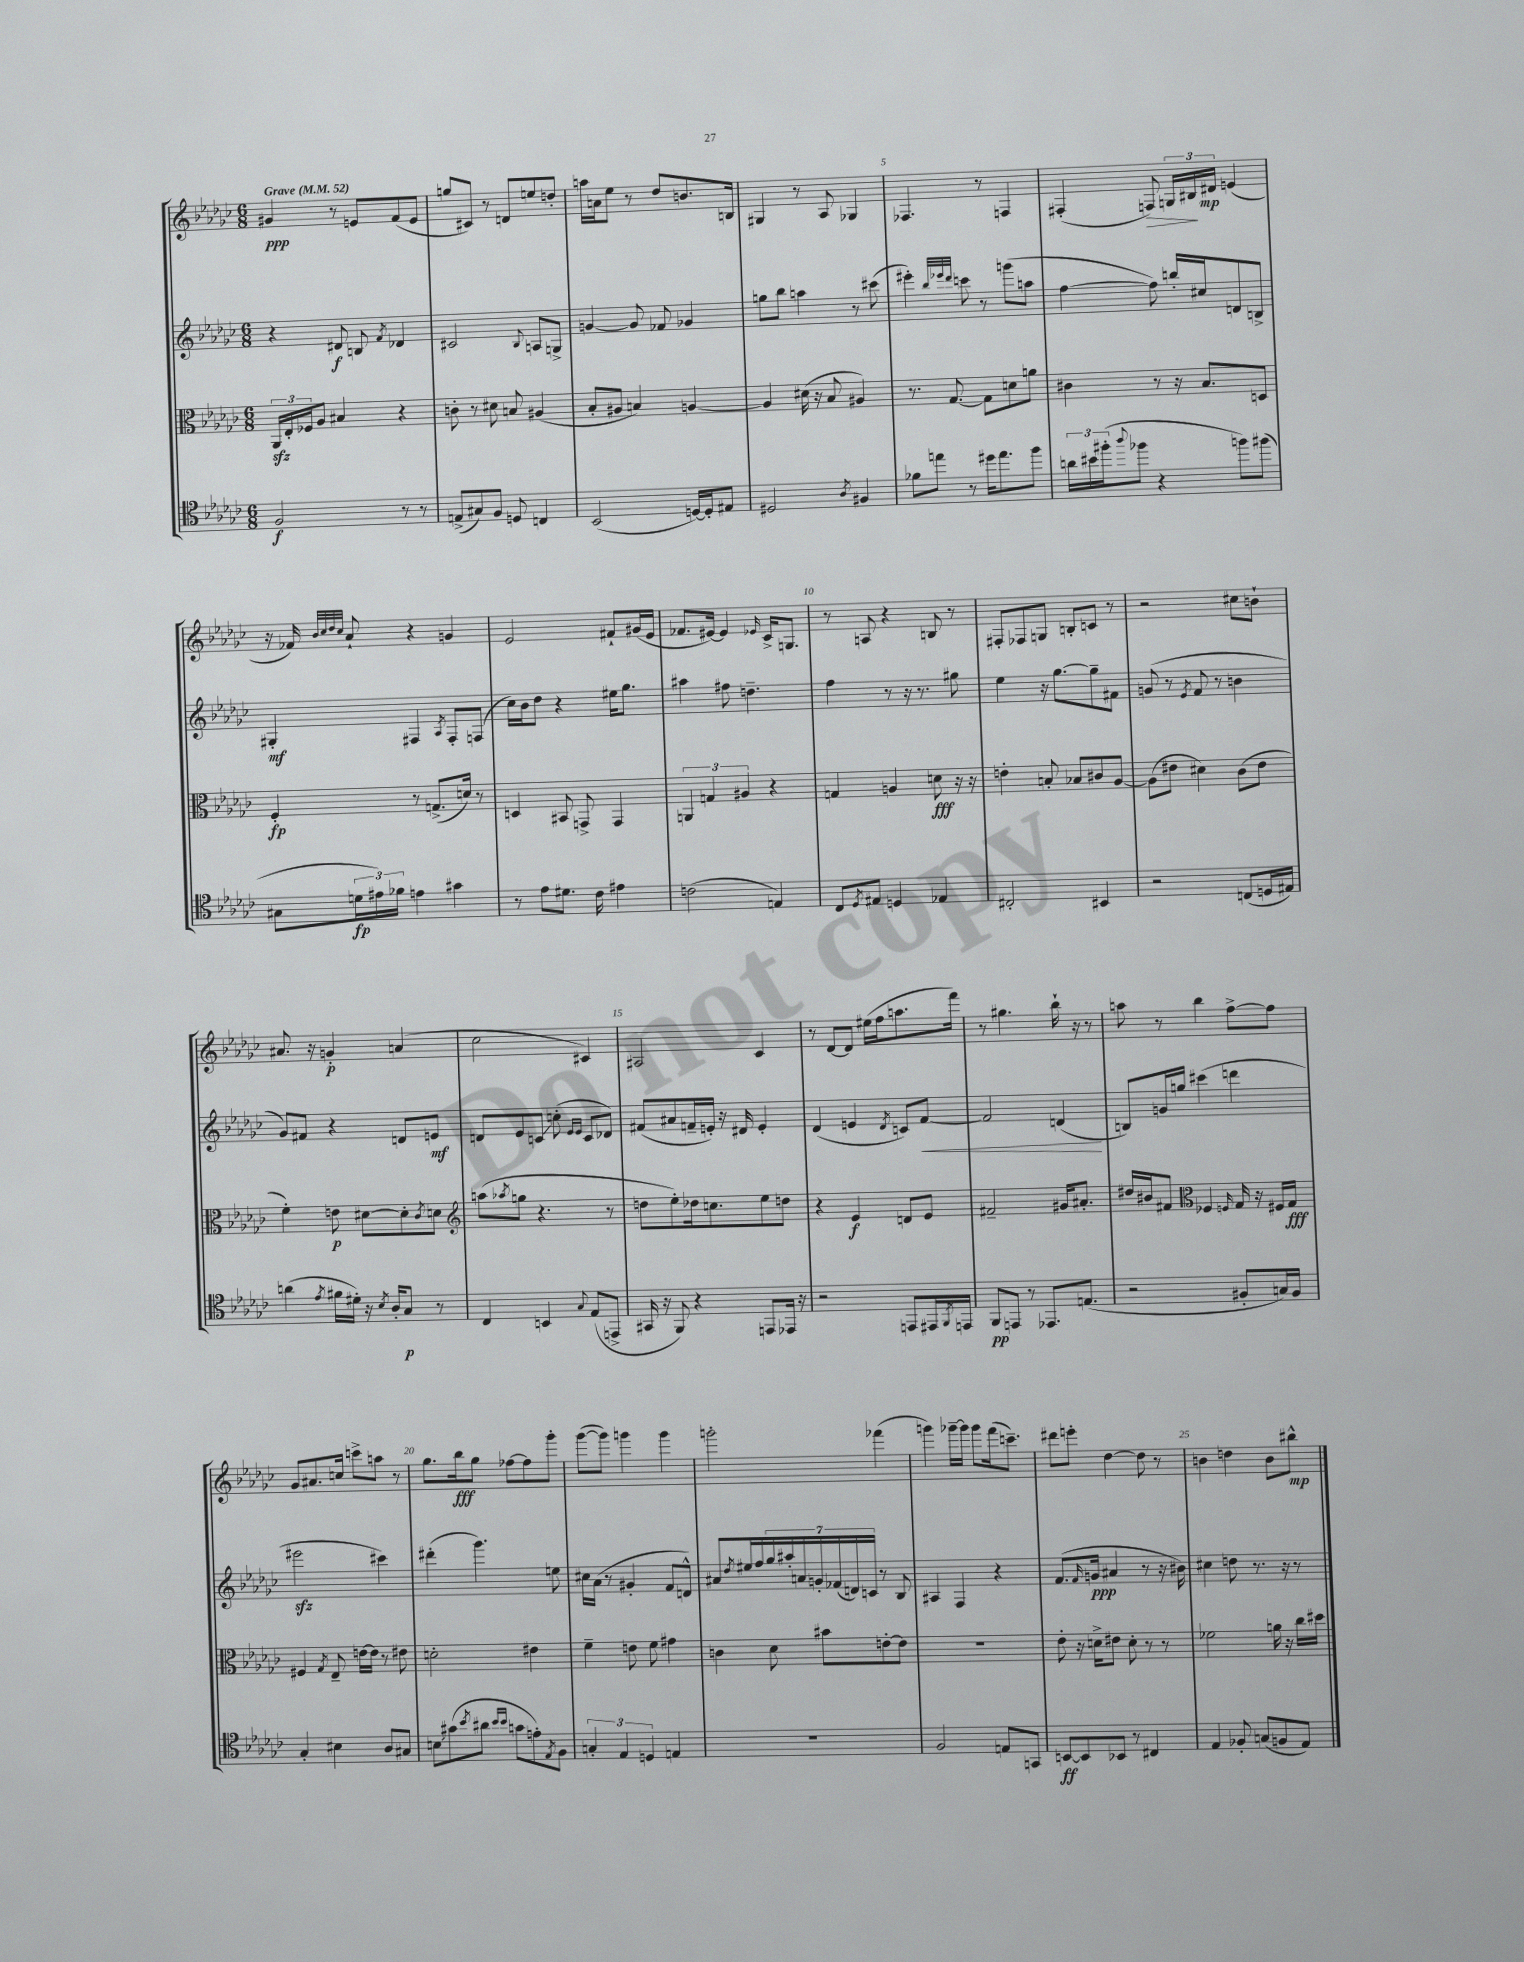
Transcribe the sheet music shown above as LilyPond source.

<<
\new StaffGroup <<
\new Staff = "s0" {
    \clef treble \key ges \major \numericTimeSignature \time 6/8 \tempo "Grave" 4 = 52
    gis'4\ppp r8 e'8 f'8( e'8 |
    g''8 cis'8) r8 d'8 e''8 d''8-. |
    a''16 a'16 ees''8 r8 des''8 b'8. b16 |
    gis4 r8 aes8 ges4 |
    fes4. r8 f4 |
    fis4-.( f8\>) \tuplet 3/2 { g16 bis16\! dis'16\mp } e'4( |
    r16 fes'16) \grace { bes'32 ces''32 des''32 ces''32 } aes'8-! r4 g'4 |
    ees'2 fis'8-! gis'16( ees'16 |
    fes'8. eis'16~) eis'4 \grace { ees'16 } ces'16-> g8. |
    r8 a8 r4 b8 r8 |
    fis8-. fes8 g8 b8-. c'8 r8 |
    r2 cis''8 b'8-! |
    ais'8. r16 g'4-.\p a'4( |
    ces''2 cis'4) |
    ais2 ces'4 |
    r8 des'8~ des'8 eis''16( f''16 a''8. f'''16) |
    r8 gis''4. bes''16-! r16 r8 |
    a''8 r8 bes''4 f''8~-> f''8 |
    ges'8 ais'8. c''16 c'''8-> a''8 r8 |
    ges''8. bes''16\fff ges''8 fes''8~ fes''8 ges'''8-. |
    ges'''8~( ges'''8) g'''4 g'''4 |
    g'''2-. fes'''4( |
    g'''4) ges'''16~-- ges'''16 ges'''8 f'''16( c'''8.--) |
    dis'''8 e'''8-. des''4~ des''8 r8 |
    b'4 d''4 b'8 bis''8-^\mp \bar "|." |
}
\new Staff = "s1" {
    \clef treble \key ges \major \numericTimeSignature \time 6/8
    r4 dis'8\f b8 \acciaccatura { f'8 } des'4 |
    cis'2 \appoggiatura { bes8 } a8 g8-> |
    g'4~ g'8 fes'8 ges'4 |
    g''8 bes''8 a''4 r8 cis'''8( |
    eis'''4-.) \grace { bes''32 ees'''32 des'''32 } c'''8 r8 g'''8( a''8 |
    f''4~ f''8) b''16-. cis''16 d'8 b8-> |
    gis4-.\mf fis4 \acciaccatura { aes8 } fis8-. f8( |
    ces''16) bes'16 des''8 r4 eis''16 ges''8. |
    ais''4 fis''8 d''4.-- |
    f''4 r8 r16 r8. gis''8 |
    ees''4 r16 ges''8.~ ges''8-- fis'8 |
    g'8( r8 \acciaccatura { ees'8 } f'8 r8 b'4 |
    ges'8) fis'8 r4 d'8 e'8\mf |
    d'8 ees'8 c'8\glissando c''8-.( \grace { ees'16 ees'16 } c'8 des'8) |
    fis'8( ais'8 f'16-- e'16-.) r16 dis'16 e'4-. |
    des'4( e'4 \acciaccatura { des'8 } c'8) f'8~\< |
    f'2 d'4\!( |
    b8) g'16 g''16 cis'''4( d'''4 |
    eis'''2\sfz cis'''4) |
    dis'''4-.( ges'''4.) e''8 |
    cis''16 aes'16( r8 gis'4-. f'8 d'8-^) |
    ais'8 \acciaccatura { des''8 } eis''16 f''16 \tuplet 7/4 { ges''16 ais''16-. a'16 g'16-. fes'16( d'16) c'16 } r8 bes8 |
    ais4 f4 r4 |
    f'8.( \grace { f'16 } g'16\ppp ais'4 r8 r16 bis'16) |
    cis''4 d''8 r8. r16 r8 \bar "|." |
}
\new Staff = "s2" {
    \clef alto \key ges \major \numericTimeSignature \time 6/8
    \tuplet 3/2 { aes,16\sfz ees16-. fes16 } aes8 bis4 r4 |
    c'8-. r8 dis'8 b8 ais4( |
    bes8-. ais8 b4) a4~ |
    a4 dis'16( r16 bes8 ais4) |
    r8. ges8.~ ges8 d'8 a'8 |
    cis'4 r8 r16 bes8. d8 |
    f4-.\fp r8 g8.->( d'16) r8 |
    d4 bis,8 g,8-> g,4 |
    \tuplet 3/2 { a,4 g4 ais4 } r4 |
    g4 a4 d'8\fff r16 r16 |
    e'4-. b8-. bes8 cis'8 aes8~ |
    aes8( eis'8 dis'4) ces'8( eis'8 |
    f'4-.) e'8\p dis'8~ dis'8-. \acciaccatura { ces'8 } d'8 |
    \clef treble a''8( \acciaccatura { aes''8 } g''8 r4. r8 |
    d''8 ees''8-.) des''16 c''8. ees''8 d''8 |
    r4 ees'4\f d'8 ees'8 |
    fis'2-- gis'16 ais'8.-. |
    dis''16 bis'16 fis'8 \clef alto fes4 \grace { f16 } ges16 r16 fis16 ges16\fff |
    fis4 \acciaccatura { ges8 } ees8-- e'16~ e'16 r8 eis'8 |
    d'2-. eis'4 |
    f'4-- e'8 f'8 gis'4 |
    c'4 des'8 bis'8 e'8~-. e'8 |
    R2. |
    ees'8-. r16 d'16-> eis'8 d'8-. r8 r8 |
    fes'2 a'16 r16 ces''16 dis''16 \bar "|." |
}
\new Staff = "s3" {
    \clef tenor \key ges \major \numericTimeSignature \time 6/8
    f2\f r8 r8 |
    e8->( gis8) f8 d8 c4 |
    bes,2( d16~) d16-. eis8 |
    dis2 \acciaccatura { aes8 } fis4 |
    fes'8 e''8 r8 dis''16 e''8. f''8 |
    \tuplet 3/2 { a'16 bis'16 fis''16-.( } \appoggiatura { aes''8 } fes''8 r4 f''8) fis''8( |
    gis8 \tuplet 3/2 { d'16\fp eis'16) fes'16 } e'4 gis'4 |
    r8 ees'8 dis'8. ces'16 eis'4 |
    c'2( e4) |
    ces8 \acciaccatura { des8 } eis8 d4 ees4 |
    cis2-. bis,4 |
    r2 c8( d16 eis16) |
    a'4( \acciaccatura { ees'8 } fis'16 dis'16-.) r16 \acciaccatura { bes8 } aes16-. ges8\p r8 |
    ces4 b,4 \appoggiatura { ges8 } ees8( e,8-> |
    gis,16 r16 f,8) r4 e,8 ees,16 r16 |
    r2 e,8 eis,16 \acciaccatura { f,8 } e,16 |
    f,8\pp e,8 r8 ees,8. e8.( |
    r2 fis8-. g16) fis16 |
    ges4-. bis4 aes8 gis8 |
    b8\glissando gis'8( \acciaccatura { bes'8 } ais'8 \grace { bes'16 bes'16 } g'8 e'8-.) \acciaccatura { ees8 } f8 |
    \tuplet 3/2 { g4-. ees4 d4 } e4 |
    R2. |
    f2 e8 g,8 |
    b,8~\ff b,8 bes,8 r8 cis4 |
    ees4 fes8-. g8( f8 ees8) \bar "|." |
}
>>
>>
\layout { \context { \Score \override BarNumber.break-visibility = ##(#f #t #t) barNumberVisibility = #(every-nth-bar-number-visible 5) } }
